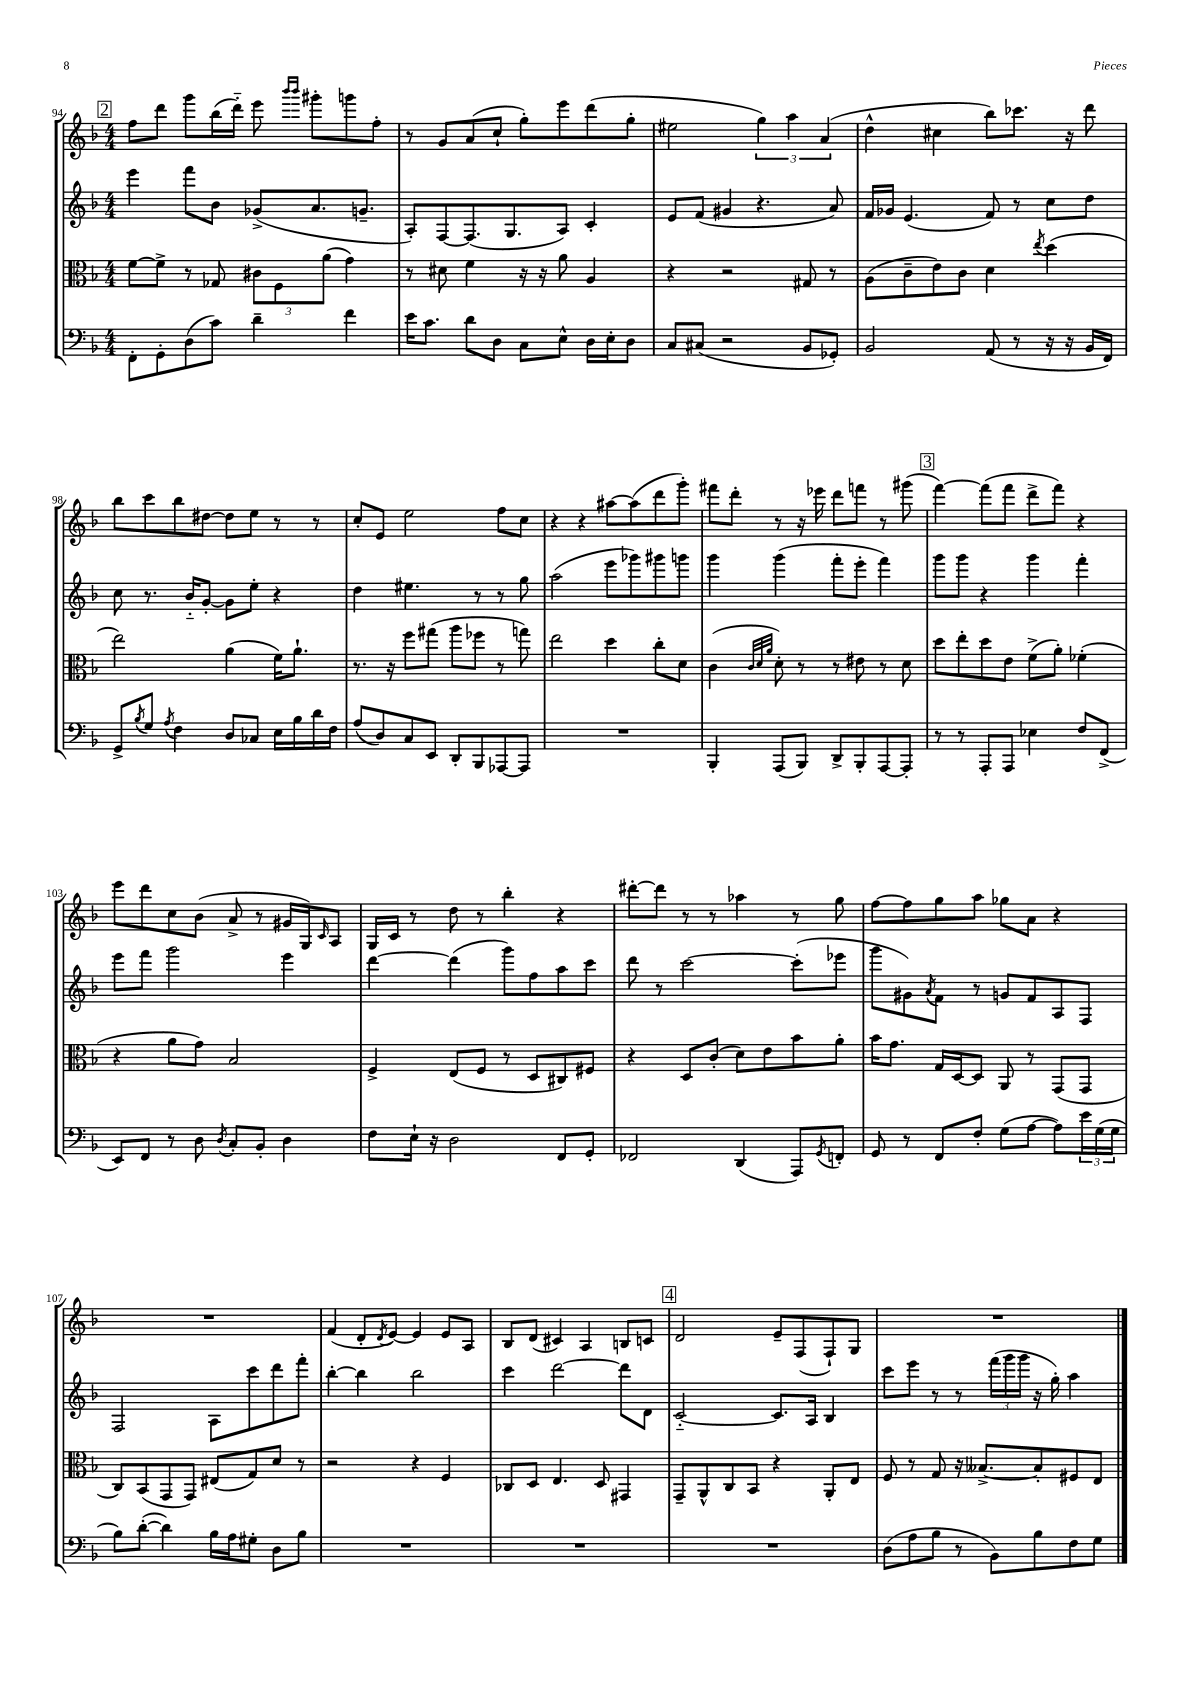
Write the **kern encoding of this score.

**kern	**kern	**kern	**kern
*staff4	*staff3	*staff2	*staff1
*clefF4	*clefC3	*clefG2	*clefG2
*k[b-]	*k[b-]	*k[b-]	*k[b-]
*M4/4	*M4/4	*M4/4	*M4/4
8FF'\L	[8f\L	4eee\	8ff\L
8GG'\	8f^\]J	.	8ddd\J
(8D\	8r	8fff\L	8ggg\L
8c\J)	8G-/	8b-\J	(16bb-\L
.	.	.	16ddd'~\JJ)
4d~\	12c#\L	(8g-^/L	8eee\
.	12F\	.	.
.	.	.	16qqbbb-/LL
.	.	.	16qqbbb-/JJ
.	.	8.a/	8ggg#'\L
.	(12a\J	.	.
4f\	4g\)	.	8ggg\
.	.	8.g~/J	.
.	.	.	8ff'\J
=	=	=	=
16e\LK	8r	8A'/L)	8r
8.c\J	.	.	.
.	8d#\	[8F/	8g/L
8d\L	4f\	(8.F/]	(8a/
8D\J	.	.	8cc`/J
.	.	8.G/	.
8C\L	16r	.	8gg'\L)
.	16r	.	.
8E^^\J	8a\	8A/J)	8eee\
16D\LL	4A/	4c'/	(8ddd\
16E'\J	.	.	.
8D\J	.	.	8gg'\J
=	=	=	=
8C/L	4r	8e/L	2ee#\
(8C#/J	.	(8f/J	.
2r	2r	4g#/	.
.	.	4.r	6gg\)
.	.	.	6aa\
8BB-/L	8G#/	.	.
.	.	.	(6a/
8GG-'/J)	8r	8a/)	.
=	=	=	=
2BB-/	(8A\L	16f/LL	4dd^^\
.	.	16g-/JJ	.
.	8c~\	(4.e/	.
.	8e\)	.	4cc#\
.	8c\J	.	.
(8AA/	4d\	8f/)	8bb-\L)
8r	.	8r	8.ccc-\J
.	8qee/	.	.
16r	(4dd\	8cc\L	.
16r	.	.	16r
16BB-/LL	.	8dd\J	8ddd\
16FF/JJ)	.	.	.
=	=	=	=
8GG^/L	2ee\)	8cc\	8bb-\L
8qB-/	.	.	.
8G/J	.	8.r	8ccc\
8qA/	.	.	.
4F\	.	.	8bb-\
.	.	16b-'~/LK	.
.	.	[8g'/J	[8dd#\J
8D/L	(4a\	8g\]L	8dd#\]L
8C-/J	.	8ee'\J	8ee\J
16E\LL	16f\LK)	4r	8r
16B-\	8.a`\J	.	.
16d\	.	.	8r
16F\JJ	.	.	.
=	=	=	=
(8A/L	8.r	4dd\	8cc'/L
8D/)	.	.	8e/J
.	16r	.	.
8C/	8ff\L	4.ee#\	2ee\
8EE/J	(8gg#\J	.	.
8DD'/L	8aa\L	.	.
8BBB-/	8ff-\J	8r	.
[8AAA-/	8r	8r	8ff\L
8AAA-/]J	8gg\)	8gg\	8cc\J
=	=	=	=
1r	2ee\	(2aa\	4r
.	.	.	4r
.	4dd\	8eee\L	[8aa#\L
.	.	8ggg-\)	(8aa#\]
.	8cc'\L	8ggg#\	8ddd\
.	8d\J	8ggg\J	8ggg'\J)
=	=	=	=
4BBB-'/	(4c\	4ggg\	8fff#\L
.	.	.	8ddd'\J
.	32qqc/LLL	.	.
.	32qqd/	.	.
.	32qqa/JJJ	.	.
(8AAA/L	8d'\)	(4ggg\	8r
8BBB-/J)	8r	.	16r
.	.	.	16eee-\
8DD^/L	8r	8fff'\L	8ddd\L
8BBB-'/	8e#\	8eee'\J	8fff\J
[8AAA/	8r	4fff\)	8r
8AAA'/]J	8d\	.	(8ggg#\
=	=	=	=
8r	8dd\L	8ggg\L	[4fff\)
8r	8ee'\	8ggg\J	.
8AAA'/L	8dd\	4r	(8fff\]L
8AAA/J	8e\J	.	8fff\J
4E-\	(8f^\L	4ggg\	8ddd^\L
.	8a'\J)	.	8fff\J)
8F/L	(4f-'\	4fff'\	4r
(8FF^/J	.	.	.
=	=	=	=
8EE/L)	4r	8eee\L	8eee\L
8FF/J	.	8fff\J	8ddd\
8r	8a\L	2ggg\	8cc\
8D\	8g\J)	.	(8b-\J
8qD/	.	.	.
8C'/L	2B-/	.	8a^/
8BB-'/J	.	.	8r
4D\	.	4eee\	16g#/LL
.	.	.	16G/J)
.	.	.	16qqc/
.	.	.	8A/J
=	=	=	=
8F\L	4F^/	[4ddd\	16G/LL
.	.	.	16c/JJ
16E`\Jk	.	.	8r
16r	.	.	.
2D\	(8E/L	(4ddd\]	8dd\
.	8F/J	.	8r
.	8r	8ggg\L)	4bb-'\
.	8D/L	8ff\	.
8FF/L	8C#/)	8aa\	4r
8GG'/J	8F#/J	8ccc\J	.
=	=	=	=
2FF-/	4r	8ddd\	[8ddd#'\L
.	.	8r	8ddd#\]J
.	8D/L	[2ccc\	8r
.	(8c'/J	.	8r
(4DD/	8d\L)	.	4aa-\
.	8e\	.	.
8AAA/L)	8b-\	(8ccc'\]L	8r
8qGG/	.	.	.
8FF'/J	8a'\J	8eee-\J	8gg\
=	=	=	=
8GG/	16b-\LK	8ggg\L	[8ff\L
.	8.g\J	.	.
8r	.	8g#\)	8ff\]
.	.	8qa/	.
8FF/L	16G/LL	8f\J	8gg\
.	[16D/J	.	.
8F'/J	8D/]J	8r	8aa\J
(8G\L	8AA/	8g/L	8gg-\L
[8A\J	8r	8f/	8a\J
8A\]L)	(8GG/L	8A/	4r
24e\L	8GG/J	8F/J	.
(24G\	.	.	.
24G\JJ	.	.	.
=	=	=	=
8B-\L)	8C/L)	2F/	1r
([8d'\J	(8BB-/	.	.
4d\])	8GG/	.	.
.	8GG/J)	.	.
16B-\LL	(8E#/L	8A\L	.
16A\J	.	.	.
8G#'\J	8G/)	8ccc\	.
8D\L	8d/J	8ddd\	.
8B-\J	8r	8fff'\J	.
=	=	=	=
1r	2r	[4bb-'\	(4f/
.	.	4bb-\]	8d'/L
.	.	.	8qd/
.	.	.	[8e/J)
.	4r	2bb-\	4e/]
.	4F/	.	8e/L
.	.	.	8A/J
=	=	=	=
1r	8C-/L	4ccc\	8B-/L
.	8D/J	.	(8d/J
.	4.E/	[2ddd\	4c#/)
.	.	.	4A/
.	8D/	.	.
.	4GG#/	8ddd\]L	8B/L
.	.	8d\J	8c/J
=	=	=	=
1r	8GG~/L	[2c'~/	2d/
.	8AA^^/	.	.
.	8C/	.	.
.	8BB-/J	.	.
.	4r	8.c/]L	8e~/L
.	.	.	(8F/
.	.	16A/Jk	.
.	8AA'/L	4B-/	8F`/)
.	8E/J	.	8G/J
=	=	=	=
(8D\L	8F/	8ccc\L	1r
8A\	8r	8eee\J	.
8B-\J	8G/	8r	.
8r	16r	8r	.
.	[8.B--^/L	.	.
8BB-\L)	.	(24fff\LL	.
.	.	24ggg\	.
.	.	24ggg\JJ	.
8B-\	8B--'/]	16r	.
.	.	16gg'\)	.
8F\	8F#/	4aa\	.
8G\J	8E/J	.	.
==	==	==	==
*-	*-	*-	*-
